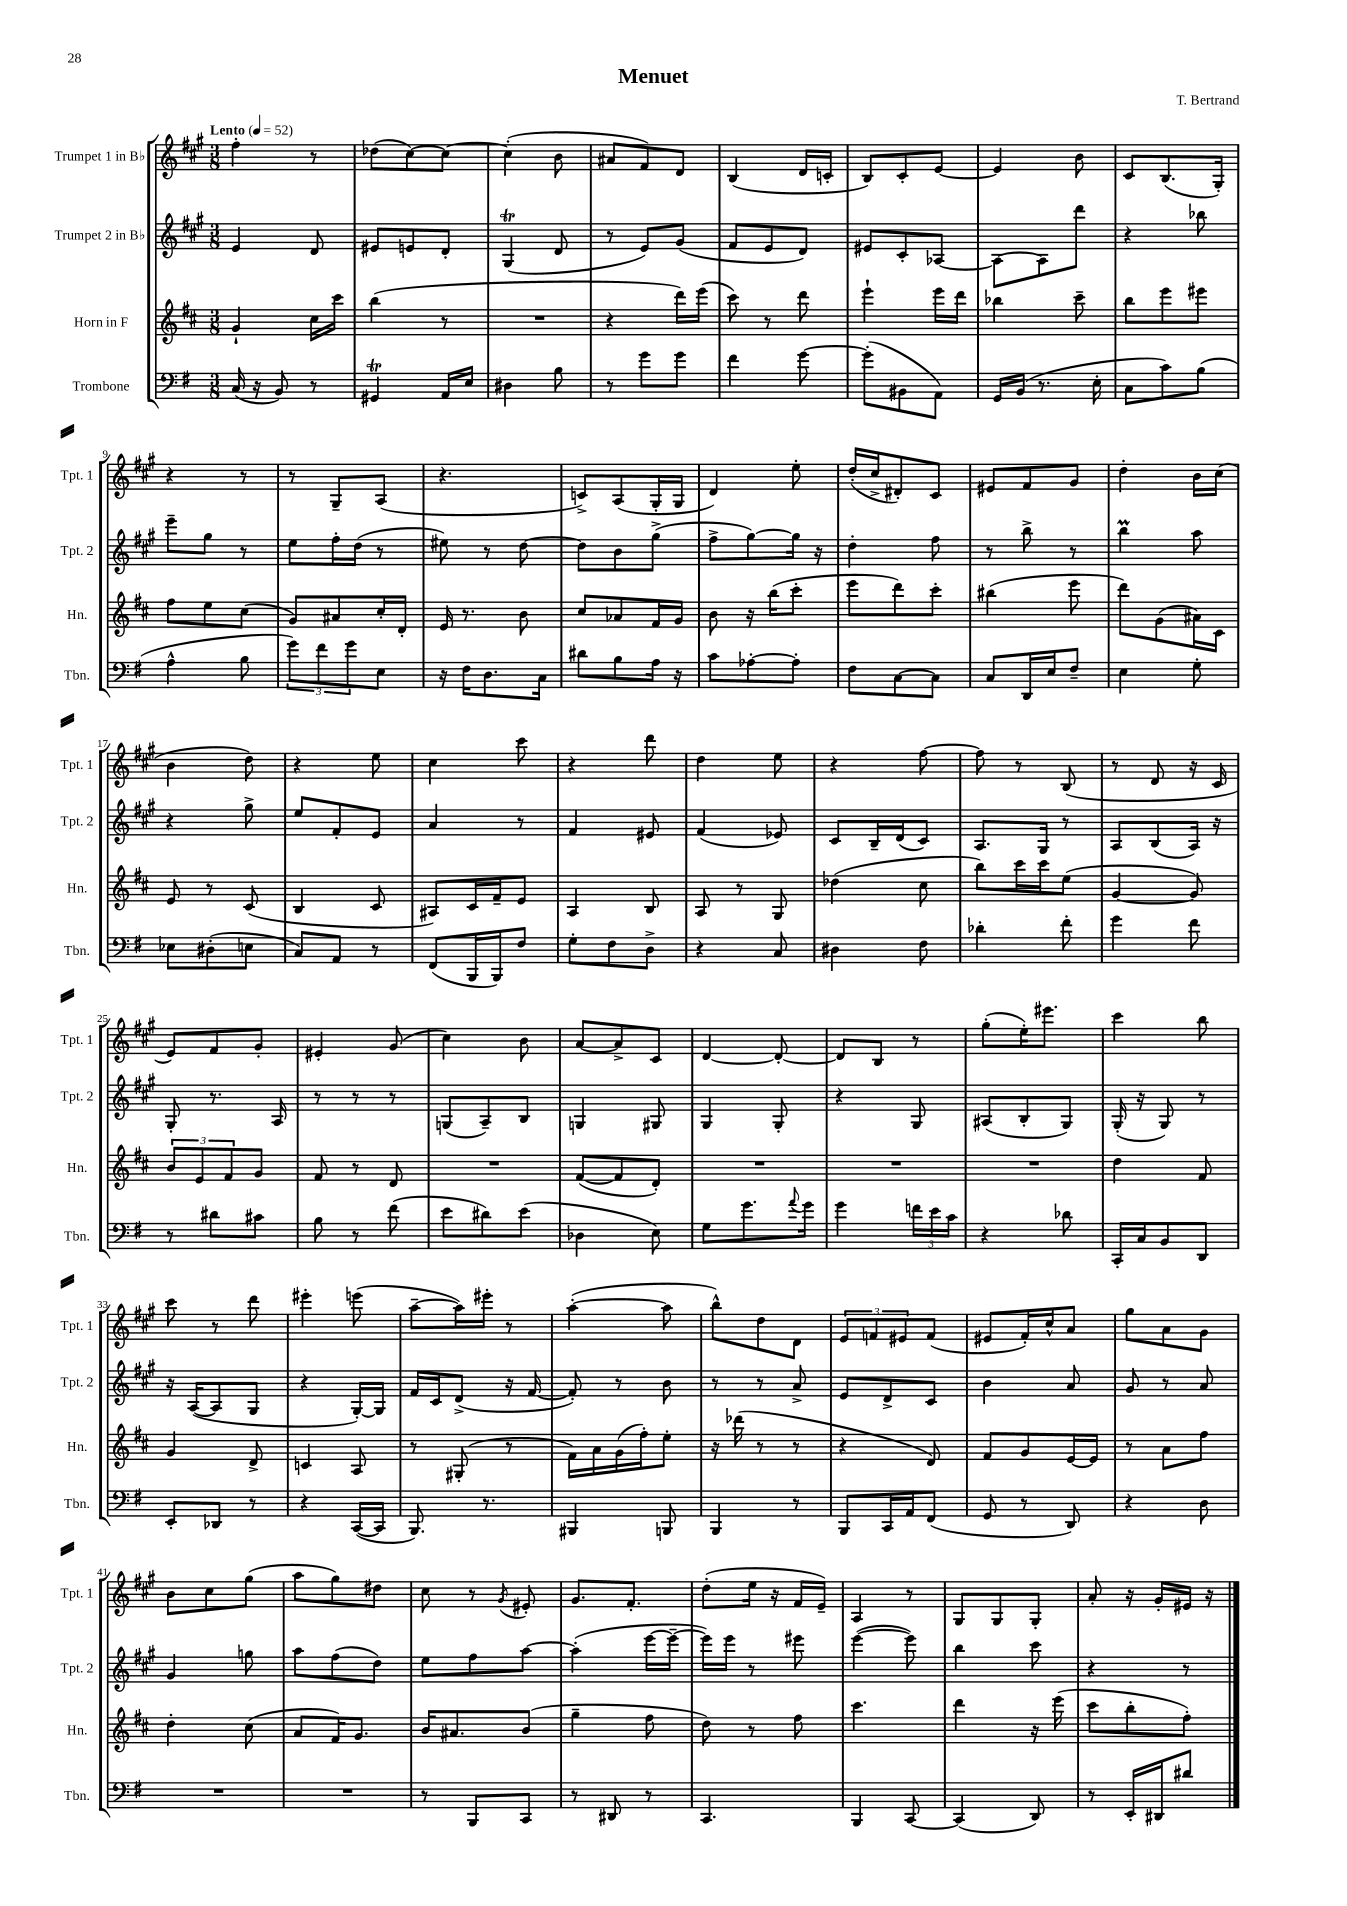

**kern	**kern	**kern	**kern
*staff4	*staff3	*staff2	*staff1
*clefF4	*clefG2	*clefG2	*clefG2
*k[f#]	*k[f#c#]	*k[f#c#g#]	*k[f#c#g#]
*M3/8	*M3/8	*M3/8	*M3/8
*MM52	*MM52	*MM52	*MM52
(16C	4g`	4e	4ff#'
16r	.	.	.
8BB)	.	.	.
8r	16cc#	8d	8r
.	16ccc#	.	.
=	=	=	=
4GG#	(4bb	8e#	(8dd-
.	.	8e	[8cc#)
16AA	8r	8d'	8cc#_
16E	.	.	.
=	=	=	=
4D#	4.r	(4G#	(4cc#']
8B	.	8d	8b
=	=	=	=
8r	4r	8r	8a#
8g	.	8e)	8f#)
8g	16ddd)	(8g#	8d
.	(16eee	.	.
=	=	=	=
4f#	8ccc#)	8f#	(4B
.	8r	8e	.
[8g	8ddd	8d)	16d
.	.	.	16c'
=	=	=	=
(8g']	4eee`	8e#	8B)
8BB#	.	8c#'	8c#'
8AA)	16eee	[8A-	[8e
.	16ddd	.	.
=	=	=	=
16GG	4bb-	8A-_	4e]
(16BB	.	.	.
8.r	.	8A-]	.
.	8ccc#~	8ddd	8b
16E'	.	.	.
=	=	=	=
8C	8bb	4r	8c#
8c)	8eee	.	(8.B
(8B	8eee#	8bb-	.
.	.	.	16G#')
=	=	=	=
4A^^	8ff#	8eee~	4r
.	8ee	8gg#	.
8B	(8cc#	8r	8r
=	=	=	=
12g)	8g)	8ee	8r
12f#	.	.	.
.	8a#	16ff#'	8G#~
12g	.	.	.
.	.	(16dd	.
8E	16cc#'	8r	(8A
.	16d'	.	.
=	=	=	=
16r	16e	8ee#)	4.r
16F#	8.r	.	.
8.D	.	8r	.
.	8b	[8dd	.
16C	.	.	.
=	=	=	=
8d#	8cc#	8dd]	8c^)
8B	8a-	8b	(8A
16A	16f#	(8gg#^	16G#'
16r	16g	.	16G#
=	=	=	=
8c	8b	8ff#^	4d)
[8A-'	16r	[8gg#)	.
.	(16bb	.	.
8A-']	8ccc#'	16gg#]	8ee'
.	.	16r	.
=	=	=	=
8F#	8eee	4dd'	(16dd'
.	.	.	16cc#^
[8C	8ddd)	.	8d#')
8C]	8ccc#'	8ff#	8c#
=	=	=	=
8C	(4bb#	8r	8e#
16DD	.	8bb^	8f#
16E	.	.	.
8F#~	8eee	8r	8g#
=	=	=	=
4E	8ddd)	4bb	4dd'
.	(8g	.	.
8G'	16a#)	8aa	16b
.	16c#	.	(16cc#
=	=	=	=
8E-	8e	4r	4b
(8D#'	8r	.	.
8E	(8c#	8gg#^	8dd)
=	=	=	=
8C)	4B	8ee	4r
8AA	.	8f#'	.
8r	8c#	8e	8ee
=	=	=	=
(8FF#	8A#)	4a	4cc#
16BBB	16c#	.	.
16BBB)	16f#~	.	.
8F#	8e	8r	8ccc#
=	=	=	=
8G'	4A	4f#	4r
8F#	.	.	.
8D^	8B	8e#	8ddd
=	=	=	=
4r	8A	(4f#	4dd
.	8r	.	.
8C	8G	8e-)	8ee
=	=	=	=
4D#	(4dd-	8c#	4r
.	.	16B~	.
.	.	(16d	.
8F#	8cc#	8c#)	[8ff#
=	=	=	=
4d-'	8bb)	8.A	8ff#]
.	16ccc#	.	8r
.	16ccc#	16G#	.
8f#'	(8ee	8r	(8B
=	=	=	=
4g	[4g	8A	8r
.	.	(8B	8d
8f#	8g])	16A)	16r
.	.	16r	16c#
=	=	=	=
8r	12b	8G#'	8e)
.	12e	.	.
8d#	.	8.r	8f#
.	12f#	.	.
8c#	8g	.	8g#'
.	.	16A	.
=	=	=	=
8B	8f#	8r	4e#'
8r	8r	8r	.
(8f#	8d	8r	(8g#
=	=	=	=
8e	4.r	(8G	4cc#)
8d#)	.	8A~)	.
(8e	.	8B	8b
=	=	=	=
4D-	([8f#	4G	[8a
.	8f#]	.	8a^]
8E)	8d')	8G#	8c#
=	=	=	=
8G	4.r	4G#	[4d
8.g	.	.	.
.	.	8G#'	8d'_
8qqa	.	.	.
16g	.	.	.
=	=	=	=
4g	4.r	4r	8d]
.	.	.	8B
24f	.	8G#	8r
24e	.	.	.
24c	.	.	.
=	=	=	=
4r	4.r	(8A#	(8gg#'
.	.	8B'	16ee')
.	.	.	8.eee#
8d-	.	8G#)	.
=	=	=	=
16CC'	4dd	(16G#'	4ccc#
16C	.	16r	.
8BB	.	8G#)	.
8DD	8f#	8r	8bb
=	=	=	=
8EE'	4g	16r	8ccc#
.	.	([16A	.
8DD-	.	8A]	8r
8r	8d^	8G#	8ddd
=	=	=	=
4r	4c	4r	4eee#'
([16CC	8A	[16G#')	(8eee
16CC]	.	16G#]	.
=	=	=	=
8.BBB)	8r	16f#	[8aa~
.	.	16c#	.
.	(8G#'	(8d^	16aa])
8.r	.	.	16eee#'
.	8r	16r	8r
.	.	[16f#	.
=	=	=	=
4BBB#	16f#)	8f#'])	([4aa'
.	16a	.	.
.	(16g	8r	.
.	16ff#')	.	.
8BBB	8ee'	8b	8aa]
=	=	=	=
4BBB	16r	8r	8bb^^)
.	(16ddd-	.	.
.	8r	8r	8dd
8r	8r	8a^	8d
=	=	=	=
8BBB	4r	8e	12e
.	.	.	12f
16CC	.	8d^	.
.	.	.	12e#
16AA	.	.	.
(8FF#	8d)	8c#	(8f
=	=	=	=
8GG	8f#	4b	8e#
8r	8g	.	16f#')
.	.	.	16cc#^^
8DD)	[16e	8a	8a
.	16e]	.	.
=	=	=	=
4r	8r	8g#	8gg#
.	8a	8r	8a
8D	8ff#	8a	8g#
=	=	=	=
4.r	4dd'	4g#	8b
.	.	.	8cc#
.	(8cc#	8gg	(8gg#
=	=	=	=
4.r	8a	8aa	8aa
.	16f#)	(8ff#	8gg#)
.	8.g	.	.
.	.	8dd)	8dd#
=	=	=	=
8r	16b	8ee	8cc#
.	8.a#	.	.
8BBB	.	8ff#	8r
.	.	.	8qg#
8CC	(8b	[8aa	8e#'
=	=	=	=
8r	4gg~	(4aa']	8.g#
8DD#	.	.	.
.	.	.	8.f#'
8r	8ff#	[16eee	.
.	.	16eee~_	.
=	=	=	=
4.CC	8dd)	16eee])	(8dd'
.	.	16eee	.
.	8r	8r	16ee
.	.	.	16r
.	8ff#	8eee#	16f#
.	.	.	16e~)
=	=	=	=
4BBB	4.ccc#	([4eee	4A
[8CC	.	8eee])	8r
=	=	=	=
(4CC]	4ddd	4bb	8G#
.	.	.	8G#
8DD)	16r	8ccc#	8G#'
.	(16eee	.	.
=	=	=	=
8r	8ccc#	4r	8a'
16EE'	8bb'	.	16r
16DD#	.	.	16g#'
8d#	8ff#')	8r	16e#
.	.	.	16r
==	==	==	==
*-	*-	*-	*-
